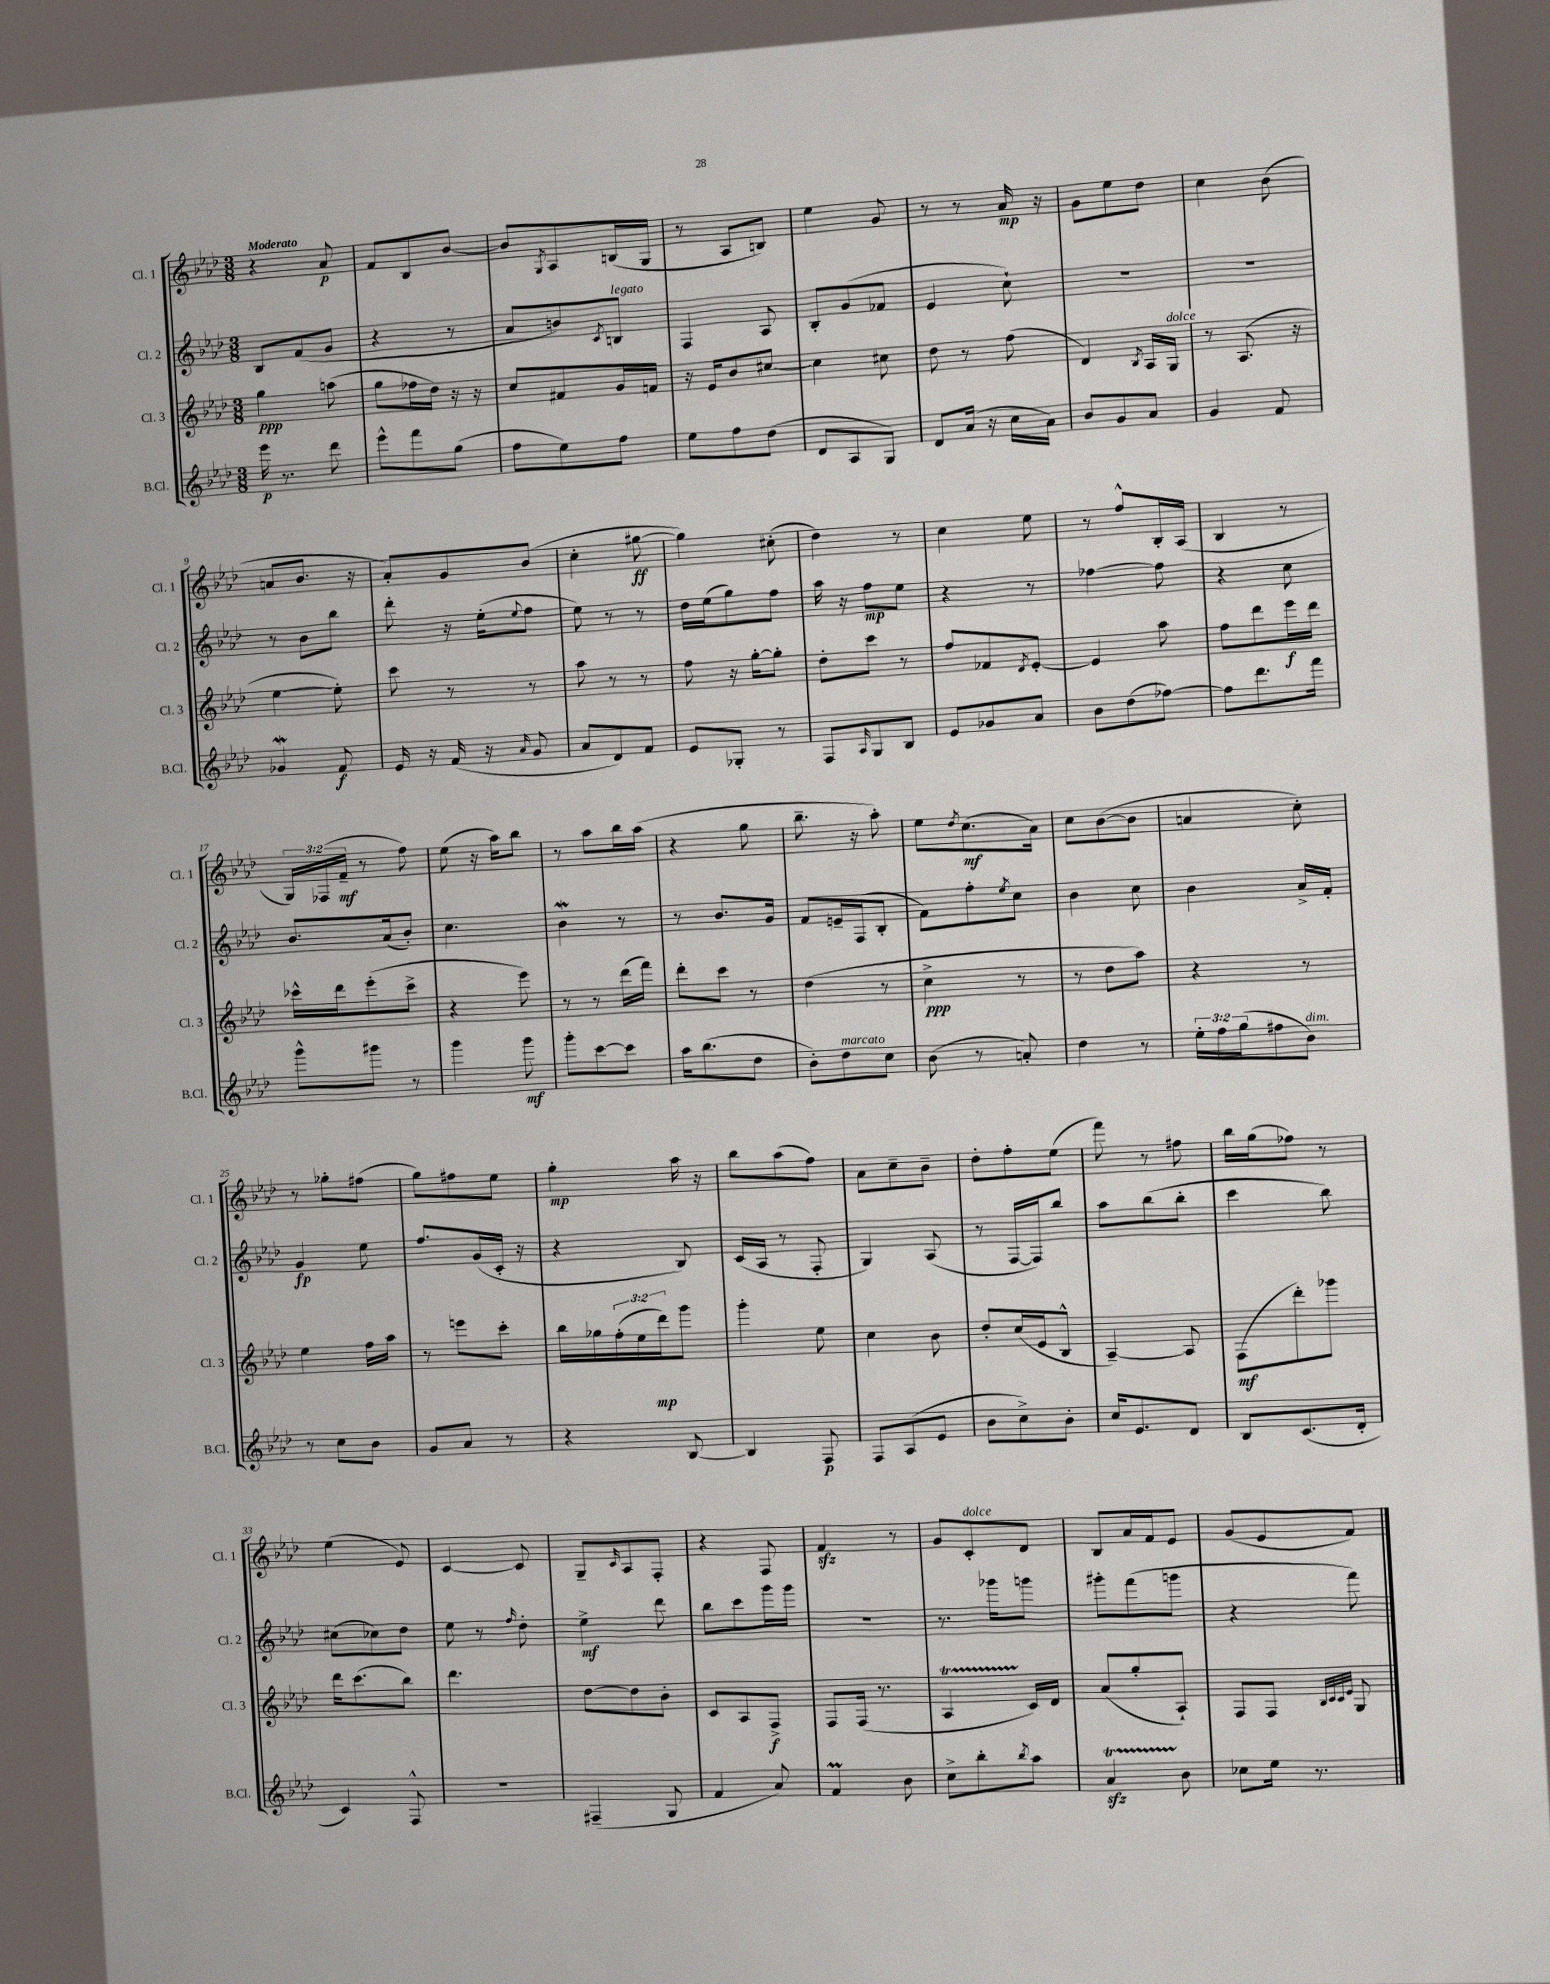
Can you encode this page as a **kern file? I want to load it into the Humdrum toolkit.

**kern	**kern	**kern	**kern
*staff4	*staff3	*staff2	*staff1
*clefG2	*clefG2	*clefG2	*clefG2
*k[b-e-a-d-]	*k[b-e-a-d-]	*k[b-e-a-d-]	*k[b-e-a-d-]
*M3/8	*M3/8	*M3/8	*M3/8
16eee-	4gg	8B-	4r
8.r	.	.	.
.	.	(8f	.
8ddd-	(8aa	8g	8a-
=	=	=	=
8eee-^^	8gg	4r	8f
8fff	16ff-	.	8B-
.	16dd-)	.	.
(8gg	16r	8r	[8b-
.	16r	.	.
=	=	=	=
8ff	8cc	8a-	8b-]
.	.	.	8qG
8ee-)	8f#	8b)	8A-
.	.	8qc	.
8ff	16g	8B	(16B
.	16f	.	16G
=	=	=	=
8ee-	16r	4F	8r
.	16e-	.	.
8ff	8b-	.	8A-
(8dd-	[8cc#	8A-	8B)
=	=	=	=
8d-	4cc#]	8B-'	4ee-
8A-	.	(8g	.
8G)	8cc#	8f-	8g
=	=	=	=
8d-	8dd-	4e-	8r
(16a-	8r	.	8r
16r	.	.	.
16cc	(8ff	8cc`)	16a-
16a-)	.	.	16r
=	=	=	=
8b-	4d-)	4.r	8g
8g	.	.	8ee-
.	8qB-	.	.
8a-	16A-	.	8dd-
.	16G	.	.
=	=	=	=
4g	8r	4.r	4cc
.	(8.A-	.	.
8f	.	.	(8b-
.	16r	.	.
=	=	=	=
4g-	[4ee-	8r	8a
.	.	8b-	8.b-
8f	8ee-'])	8bb-	.
.	.	.	16r
=	=	=	=
16e-	8ccc	8ddd-'	8a-')
16r	.	.	.
(16f	8r	16r	8g
16r	.	(16ee-'	.
16qqa-	.	8qqee-	.
8g	8r	8ff	(8b-
=	=	=	=
8a-	8aa-	8ee-)	4cc'
8d-)	8r	8r	.
8f	8r	8r	[8gg#
=	=	=	=
8e-	8ff	16dd-	4gg#])
.	.	(16ee-	.
8G-'	16r	8gg)	.
.	[16gg'	.	.
8r	8gg']	8ff	(8cc#'
=	=	=	=
8F	8dd-'	16aa-	4dd-)
.	.	16r	.
16qqA-	.	.	.
8G	8ccc	8ff	.
8B-	8r	8ee-	8r
=	=	=	=
8e-	8ff	4r	4cc
8g-	8f-	.	.
.	8qd-	.	.
8a-	[8e-'	8r	8ee-
=	=	=	=
8b-	4e-]	[4ff-	8r
(8dd-	.	.	8ff^^
[8ff-)	8aa-	8ff-]	16B-'
.	.	.	(16A-
=	=	=	=
8ff-]	8ff	4r	4B-
8.ddd-	8ddd-	.	.
.	16eee-	8cc	8r
16fff	16ddd-	.	.
=	=	=	=
8ggg^^	16ccc-^^	8.b-	24G)
.	.	.	(24F-
.	16ddd-	.	.
.	.	.	24f~
8ggg#	(8eee-'	.	8r
.	.	(16a-	.
8r	8ccc-^	8b-')	8ff)
=	=	=	=
4ggg	4r	4.cc	(8ee-
.	.	.	16r
.	.	.	16aa-)
8ggg	8eee-)	.	8bb-
=	=	=	=
8ggg'	8r	4b-	8r
[8ccc	8r	.	8aa-
8ccc]	(16ddd-	8r	16bb-
.	16fff)	.	(16aa-
=	=	=	=
16aa-	8ddd-'	8r	4r
(8.bb-	.	.	.
.	8ccc	8.b-	.
8dd-	8r	.	8gg
.	.	16g	.
=	=	=	=
8b-')	(4dd-	8f	8.bb-~
8dd-	.	16e~	.
.	.	(16F	16r
8cc	8r	8B-'	8aa-')
=	=	=	=
(8b-	4cc^	8f)	8ee-
.	.	.	8qdd-
8r	.	8ff'	(8.cc
.	.	8qee-	.
8a')	8r	8cc	.
.	.	.	16a-)
=	=	=	=
4dd-	8r	4b-	8cc
.	8dd-	.	([8b-
8r	8aa-)	8cc	8b-]
=	=	=	=
24ee-'	4r	4b-	4a
24ff	.	.	.
(24gg	.	.	.
8ff#	.	.	.
8b-)	8r	16a-^	8cc')
.	.	16f'	.
=	=	=	=
8r	4ee-	4g	8r
8cc	.	.	8gg-'
8b-	16ff	8ee-	(8ff#
.	16aa-	.	.
=	=	=	=
8g	8r	8.ff	8gg)
8a-	8eee	.	8ff#
.	.	(16g	.
8r	8ccc'	16c'	8ee-
.	.	16r	.
=	=	=	=
4r	16bb-	4r	4gg'
.	16gg-	.	.
.	(24ff'	.	.
.	24ee-	.	.
.	24ddd-)	.	.
[8B-	8ggg	8B-)	16aa-
.	.	.	16r
=	=	=	=
4B-]	4ggg'	(16c	8bb-
.	.	16A-	.
.	.	8r	(8aa-
8F	8ee-	8F'	8ff)
=	=	=	=
8F	4cc	4G)	8a-
(8A-	.	.	8cc~
8e-	8b-	(8A-	8b-~
=	=	=	=
8b-	8dd-'	8r	8dd-'
8cc^)	(16cc	[16F	8ff'
.	16e-	16F])	.
8b-'	8B-^^	8bb-	(8ee-
=	=	=	=
16cc	[4A-~)	8aa-	8fff)
8.e-	.	.	.
.	.	(8bb-	8r
8d-	8A-]	8bb-'	8ff#
=	=	=	=
8B-	(8F	4ccc	16bb-
.	.	.	(16gg
(8.c	8ddd-')	.	8ff-)
.	8ggg-	8bb-)	8r
16d-'	.	.	.
=	=	=	=
4c)	16ddd-	(8cc#	(4ee-
.	(8.ccc	.	.
.	.	8cc-)	.
8F^^	8bb-)	8dd-	8e-)
=	=	=	=
4.r	4.ddd-	8ee-	[4c
.	.	8r	.
.	.	16qqff	.
.	.	8dd-'	8c]
=	=	=	=
(4F#~	[8dd-	4ee-^	8G~
.	.	.	16qqc
.	8dd-]	.	8A-
8G	8b-'	8ddd-	8F'
=	=	=	=
4f	8c	8bb-	4r
.	8A-	8ccc	.
8a-)	8F^	16ggg	8F
.	.	16ggg	.
=	=	=	=
4f	8F	4.r	4f
.	(16F	.	.
.	8.r	.	.
8b-	.	.	8r
=	=	=	=
8cc^	4A-	8.r	8g
8bb-'	.	.	8c'
.	.	16ggg-	.
8qbb-	.	.	.
8aa-	16c)	8ggg	8d-
.	16d-	.	.
=	=	=	=
4a-	(8a-	8ggg#'	8B-
.	8gg'	(8fff	16a-
.	.	.	16f
8b-	8A-`)	8ggg	8e-
=	=	=	=
8cc-	8F	4r	(8g
16ee-	8F	.	8e-
8.r	.	.	.
.	32qqB-	.	.
.	32qqc	.	.
.	32qqc	.	.
.	32qqe-	.	.
.	8G	8fff)	8f)
==	==	==	==
*-	*-	*-	*-
